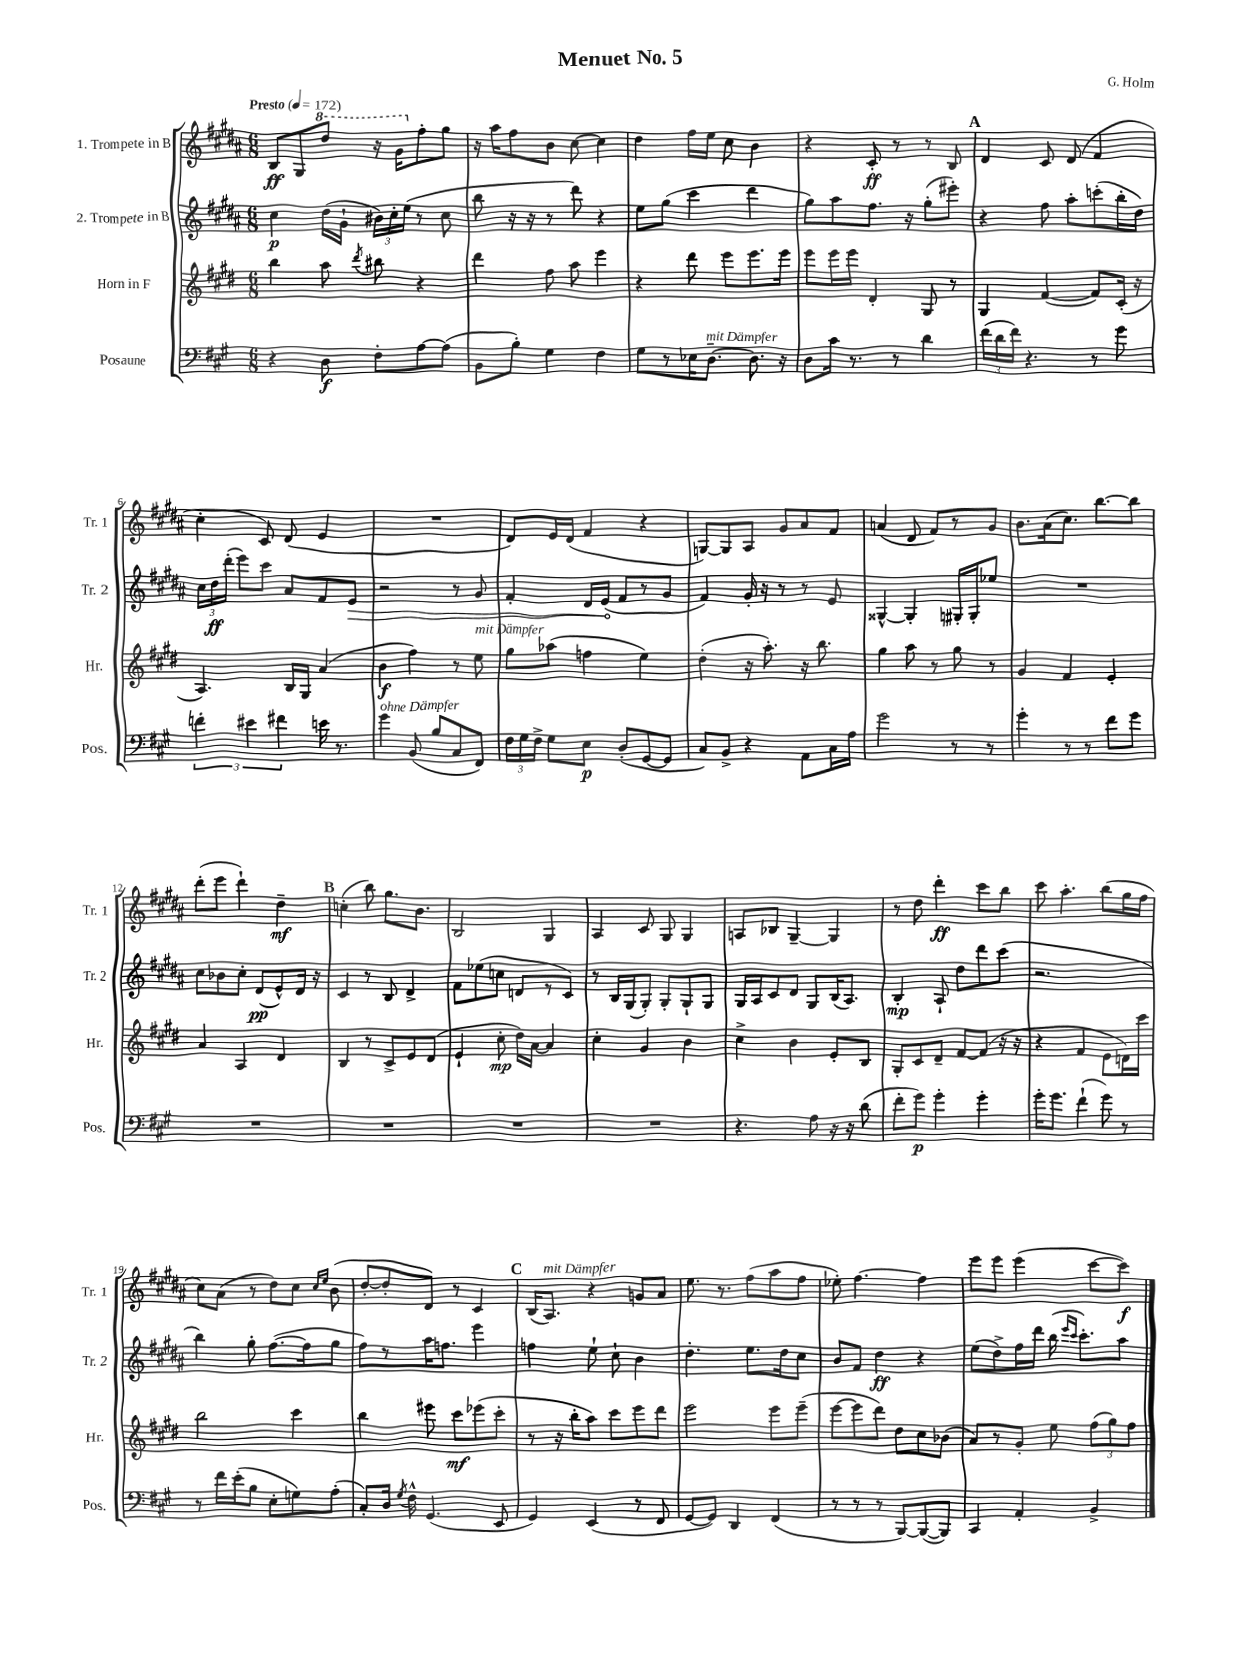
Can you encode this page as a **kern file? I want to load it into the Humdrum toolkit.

**kern	**kern	**kern	**kern
*staff4	*staff3	*staff2	*staff1
*clefF4	*clefG2	*clefG2	*clefG2
*k[f#c#g#]	*k[f#c#g#d#]	*k[f#c#g#d#a#]	*k[f#c#g#d#a#]
*M6/8	*M6/8	*M6/8	*M6/8
*MM172	*MM172	*MM172	*MM172
4r	4bb\	4cc#\	8B/L
.	.	.	8G#/
8D\	8aa\	(16dd#\LL	8ddd#/J
.	.	16g#`\JJ	.
.	8qddd#/	.	.
8F#'\L	8bb#\	24b#\LL)	16r
.	.	24cc#'\	.
.	.	.	16gg#\LK
.	.	(24ee\JJ	.
[8A\	4r	8r	8ff#'\
(8A\]J	.	8cc#\	8gg#\J
=	=	=	=
8BB\L	4ddd#\	8bb\	16r
.	.	.	16aa#\LK
8B'\J)	.	16r	8ff#\
.	.	16r	.
4G#\	8ff#\	8r	8b\J
.	8aa\	8ddd#\)	[8cc#\
4F#\	4eee\	4r	4cc#\]
=	=	=	=
8G#\L	4r	8ee\L	4dd#\
8r	.	(8gg#\J	.
16E-\K	8ddd#\	4ccc#\	16ff#\LL
[8.D~\J	.	.	16ee\JJ
.	8eee\L	.	8cc#\
8.D\]	8.eee\	4ddd#\	4b\
16r	16eee\Jk	.	.
=	=	=	=
8D\L	8eee\L	8gg#\L)	4r
16c#\Jk	16eee\L	8aa#\	.
8.r	16eee\JJ	.	.
.	4d#'/	8.ff#\J	8c#'/
8r	.	.	8r
.	.	16r	.
4d\	8G#/	(8gg#'\L	8r
.	8r	8eee#'\J)	8B/
=	=	=	=
(24f#\LL	4G#/	4r	4d#/
24d\	.	.	.
24f#\JJ)	.	.	.
4.r	.	.	.
.	([4f#/	8ff#\	8c#/
.	.	8aa#'\L	(8d#/
8r	8f#/]L)	(8ccc'\	4f#/
8g#\	(16c#'/Jk	16bb'\L	.
.	16r	16dd#\JJ)	.
=	=	=	=
6f'\	4.A/)	24cc#\LL	4cc#'\
.	.	24dd#\	.
.	.	(24ddd#'\JJ	.
.	.	8eee\L)	.
6e#\	.	.	.
.	.	8ccc#\J	8c#/)
6f#\	.	.	.
.	16B/LL	8a#/L	(8d#/
.	16G#/JJ	.	.
16e\	(4a/	8f#/	4e/
8.r	.	.	.
.	.	8e/J	.
=	=	=	=
4g#\	4b\	2r	2.r
(8BB/	4ff#\)	.	.
8B/L	.	.	.
8C#/	8r	8r	.
8FF#/J)	8ee\	8g#/	.
=	=	=	=
24F#\LL	8gg#\L	4f#'/	8d#/L)
24G#\	.	.	.
24F#^\JJ	.	.	.
8G#\L	(8aa-\J	.	16e/L
.	.	.	(16d#/JJ
8E\J	4ff\	16d#/LL	4f#/
.	.	(16e/JJ	.
(8D'/L	.	8f#/L	.
[8GG#/	4ee\)	8r	4r
8GG#/]J	.	8g#/J	.
=	=	=	=
8C#/L)	(4dd#'\	4f#/)	[8G/L)
8BB^/J	.	.	8G/]
4r	16r	16g#'/	8A#/J
.	8.aa'\)	16r	.
.	.	8r	8g#/L
8AA\L	16r	8r	8a#/
.	8.bb\	.	.
16C#\L	.	8e/	8f#/J
16A\JJ	.	.	.
=	=	=	=
2g#\	4gg#\	[4G##^^/	(4a/
.	8aa\	4G##'/]	8d#/
.	8r	.	8f#/L)
8r	8gg#\	16G#'/LL	8r
.	.	16G#'/J	.
8r	8r	8ee-/J	8g#/J
=	=	=	=
4g#'\	4g#/	2.r	8.b\L
.	.	.	(16a#\k
8r	4f#/	.	8.cc#\J)
8r	.	.	.
.	.	.	[8.bb\L
8f#\L	4e'/	.	.
8g#\J	.	.	8bb\]J
=	=	=	=
2.r	4a/	8cc#\L	(8ddd#'\L
.	.	8b-\	8eee\J
.	4A/	8cc#'\J	4ddd#`\)
.	.	(8d#/L	.
.	4d#/	8e^^/)	4dd#~\
.	.	16d#/Jk	.
.	.	16r	.
=	=	=	=
2.r	4B/	4c#/	(4cc'\
.	8r	8r	8bb\)
.	8c#^/L	8B/	8.gg#\L
.	8e/	4d#^/	.
.	.	.	8.b\J
.	(8d#/J	.	.
=	=	=	=
2.r	4e`/	8f#\L	2B/
.	.	(8ee-\	.
.	8cc#'\	8cc\J	.
.	16dd#\LL)	8d/L	.
.	[16a\JJ	.	.
.	4a/]	8r	4G#/
.	.	8c#/J)	.
=	=	=	=
2.r	4cc#'\	8r	4A#/
.	.	16B/LL	.
.	.	(16G#/J	.
.	4g#/	8G#'/J)	8c#/
.	.	8G#'/L	8G#/
.	4b\	8G#`/	4G#/
.	.	8G#/J	.
=	=	=	=
4.r	4cc#^\	16G#/LL	8A/L
.	.	16A#/J	.
.	.	8c#/	8B-/J
.	4b\	8d#/J	[4G#~/
8A\	.	8G#/L	.
16r	8e'/L	(16B/K	4G#/]
16r	.	8.A#/J)	.
(8d\	8B/J	.	.
=	=	=	=
8f#'\L	8G#'/L	4B'/	8r
8g#\J)	8c#/	.	8dd#\
4g#'\	8d#~/J	8A#`/	4ddd#'\
.	[8f#/L	8dd#\L	.
4g#'\	(8f#/]J	8ddd#\	8ccc#\L
.	16r	(8ccc#\J	8bb\J
.	16r	.	.
=	=	=	=
16g#'\LK	4r	2.r	8ccc#\
8.g#\J	.	.	.
.	.	.	4.aa#'\
(4f#`\	4f#/	.	.
8g#\)	8e\L	.	(8bb\L
8r	16d\L)	.	16gg#\L
.	16ccc#\JJ	.	16ff#\JJ
=	=	=	=
8r	2bb\	4bb\)	8cc#\L)
16f#\LL	.	.	(8a#\J
(16e'\J	.	.	.
8B\J	.	8gg#'\	8r
8E'\L	.	([8.ff#\L	8dd#\L)
8G\)	4ccc#\	.	8cc#\J
.	.	16ff#\]k	.
.	.	.	16qqcc#/LL
.	.	.	16qqee/JJ
(8A'\J	.	8gg#\J	(8b\
=	=	=	=
8C#'/L)	4bb\	8ff#\L)	[8dd#'/L
16D/Jk	.	8r	8dd#'/]
8qG#/	.	.	.
16F#^^\	.	.	.
(4.GG#/	8eee#\	16aa#\K	8d#/J)
.	.	8.ff\J	.
.	8ccc#\L	.	8r
.	(8eee-\	4eee\	4c#/
8EE/	8ccc#'\J	.	.
=	=	=	=
4GG#/)	8r	4ff\	(16B/LK
.	.	.	8.A#/J)
.	16r	.	.
.	16bb'\LK	.	.
(4EE/	8aa\J)	8ee`\	4r
.	8ccc#\L	8cc#`\	.
8r	8eee\	4b\	8g/L
8FF#/	8ddd#\J	.	8a#/J
=	=	=	=
[8GG#/L	2eee\	4.dd#'\	8.ee\
8GG#/]J)	.	.	.
.	.	.	8.r
4DD/	.	.	.
.	.	8.ee\L	(8ff#\L
(4FF#/	8eee\L	.	8aa#\
.	.	16dd#\k	.
.	(8eee~\J	8cc#\J	8ff#\J
=	=	=	=
8r	[8eee\L	8b/L	8ee-'\)
8r	8eee\]	8f#/J	[4.ff#\
8r	8ddd#\J)	4dd#\	.
[8BBB/L)	8dd#\L	.	.
(8BBB/_	8cc#\	4r	4ff#\]
8BBB/]J)	(8b-\J	.	.
=	=	=	=
4CC#/	8a/L)	(8ee\L	8eee\L
.	8r	8dd#^\)	8eee\J
4AA'/	8g#'/J	16ff#\L	(4eee\
.	.	16ddd#\JJ	.
.	8ee\	(16bb\	.
.	.	16qqeee/LL	.
.	.	16qqccc#/JJ	.
.	.	8.ccc#'\L)	.
4BB^/	(12ff#\L	.	[8ccc#\L
.	12gg#\)	.	.
.	.	8aa#\J	8ccc#\]J)
.	12ff#\J	.	.
==	==	==	==
*-	*-	*-	*-
